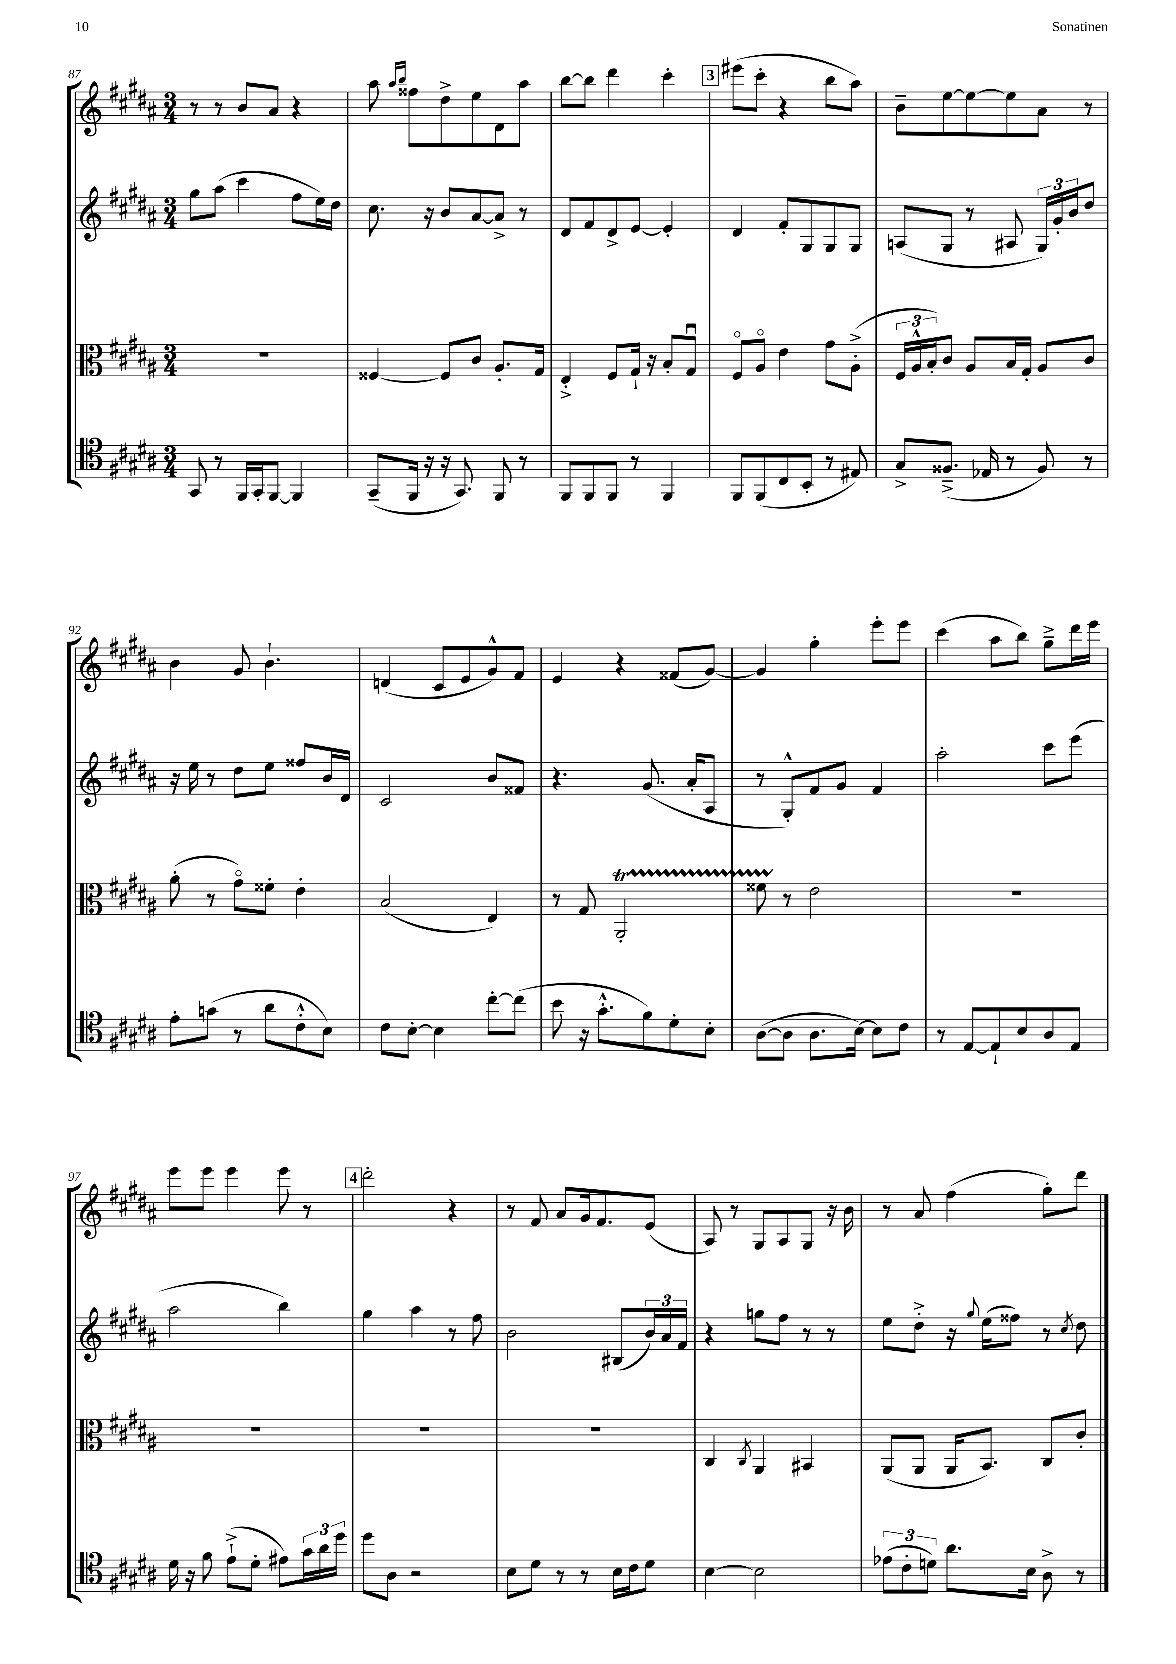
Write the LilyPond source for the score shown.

<<
\new StaffGroup <<
\new Staff = "s0" {
    \clef treble \key b \major \numericTimeSignature \time 3/4
    r8 r8 b'8 ais'8 r4 |
    ais''8 \grace { ais''16 b''16 } fisis''8 dis''8-> e''8 dis'8 ais''8 |
    b''8~ b''8 dis'''4 cis'''4-. |
    \mark \markup { \box "3" } eis'''8( cis'''8-. r4 b''8 ais''8) |
    b'8-- e''8~ e''8~ e''8 ais'8 r8 |
    b'4 gis'8 b'4.-! |
    d'4( cis'8 e'8 gis'8-^) fis'8 |
    e'4 r4 fisis'8( gis'8~) |
    gis'4 gis''4-. e'''8-. e'''8 |
    cis'''4( ais''8 b''8) gis''8---> dis'''16 e'''16 |
    e'''8 e'''8 e'''4 e'''8 r8 |
    \mark \markup { \box "4" } dis'''2-. r4 |
    r8 fis'8 ais'8 gis'16 fis'8. e'8( |
    ais8) r8 gis8 ais8 gis8 r16 b'16 |
    r8 ais'8 fis''4( gis''8-.) dis'''8 \bar "|." |
}
\new Staff = "s1" {
    \clef treble \key b \major \numericTimeSignature \time 3/4
    gis''8 ais''8( cis'''4 fis''8 e''16) dis''16 |
    cis''8. r16 b'8 ais'8~ ais'8-> r8 |
    dis'8 fis'8 dis'8-> e'8~ e'4-. |
    \mark \markup { \box "3" } dis'4 fis'8-. gis8 gis8 gis8 |
    a8( gis8 r8 ais8 \tuplet 3/2 { gis16) gis'16-. b'16 } dis''8 |
    r16 e''16 r8 dis''8 e''8 fisis''8 b'16 dis'16 |
    cis'2 b'8 fisis'8 |
    r4. gis'8.( ais'16-. ais8 |
    r8 gis8-.-^) fis'8 gis'8 fis'4 |
    ais''2-. cis'''8 e'''8( |
    ais''2 b''4) |
    \mark \markup { \box "4" } gis''4 ais''4 r8 fis''8 |
    b'2 bis8( \tuplet 3/2 { b'16) ais'16 fis'16 } |
    r4 g''8 fis''8 r8 r8 |
    e''8 dis''8-.-> r16 \appoggiatura { gis''8 } e''16( fisis''8) r8 \acciaccatura { cis''8 } dis''8 \bar "|." |
}
\new Staff = "s2" {
    \clef alto \key b \major \numericTimeSignature \time 3/4
    R2. |
    fisis4~ fisis8 cis'8 ais8.-. gis16 |
    e4-.-> fis8 gis16-! r16 b8-. gis8\downbow |
    \mark \markup { \box "3" } fis8\flageolet ais8\flageolet e'4 gis'8 ais8-.->( |
    \tuplet 3/2 { fis16 ais16-^ b16-.) } cis'8 ais8 b16 gis16-. ais8 cis'8 |
    ais'8-.( r8 gis'8\flageolet) fisis'8-. e'4-. |
    b2( e4) |
    r8 gis8 ais,2-.\startTrillSpan |
    fisis'8 r8\stopTrillSpan e'2 |
    R2. |
    R2. |
    \mark \markup { \box "4" } R2. |
    R2. |
    cis4 \acciaccatura { cis8 } ais,4 bis,4 |
    ais,8( ais,8 ais,16 b,8.) cis8 cis'8-. \bar "|." |
}
\new Staff = "s3" {
    \clef tenor \key b \major \numericTimeSignature \time 3/4
    gis,8 r8 fis,16 gis,16-. fis,8~ fis,4 |
    gis,8--( fis,16 r16 r16 gis,8.) fis,8 r8 |
    fis,8 fis,8 fis,8 r8 fis,4 |
    \mark \markup { \box "3" } fis,8 fis,8( cis8 b,8-. r8 eis8) |
    gis8-> fisis8.--->( ees16 r8 fisis8) r8 |
    e'8-. g'8( r8 ais'8 cis'8-.-^ b8) |
    cis'8 b8~-. b4 cis''8~-. cis''8( |
    b'8 r16 gis'8.-.-^ fis'8) dis'8-. b8-. |
    ais8~( ais8 ais8. b16~) b8 cis'8 |
    r8 e8~ e8-! b8 ais8 e8 |
    dis'16 r16 fis'8 e'8-!->( dis'8-. eis'8) \tuplet 3/2 { gis'16 ais'16 dis''16 } |
    \mark \markup { \box "4" } dis''8 ais8 r2 |
    b8 dis'8 r8 r8 b16 cis'16 dis'8 |
    b4~ b2 |
    \tuplet 3/2 { ees'8( cis'8-. d'8) } ais'8. b16 ais8-> r8 \bar "|." |
}
>>
>>
\layout { \context { \Score currentBarNumber = #87 } }
